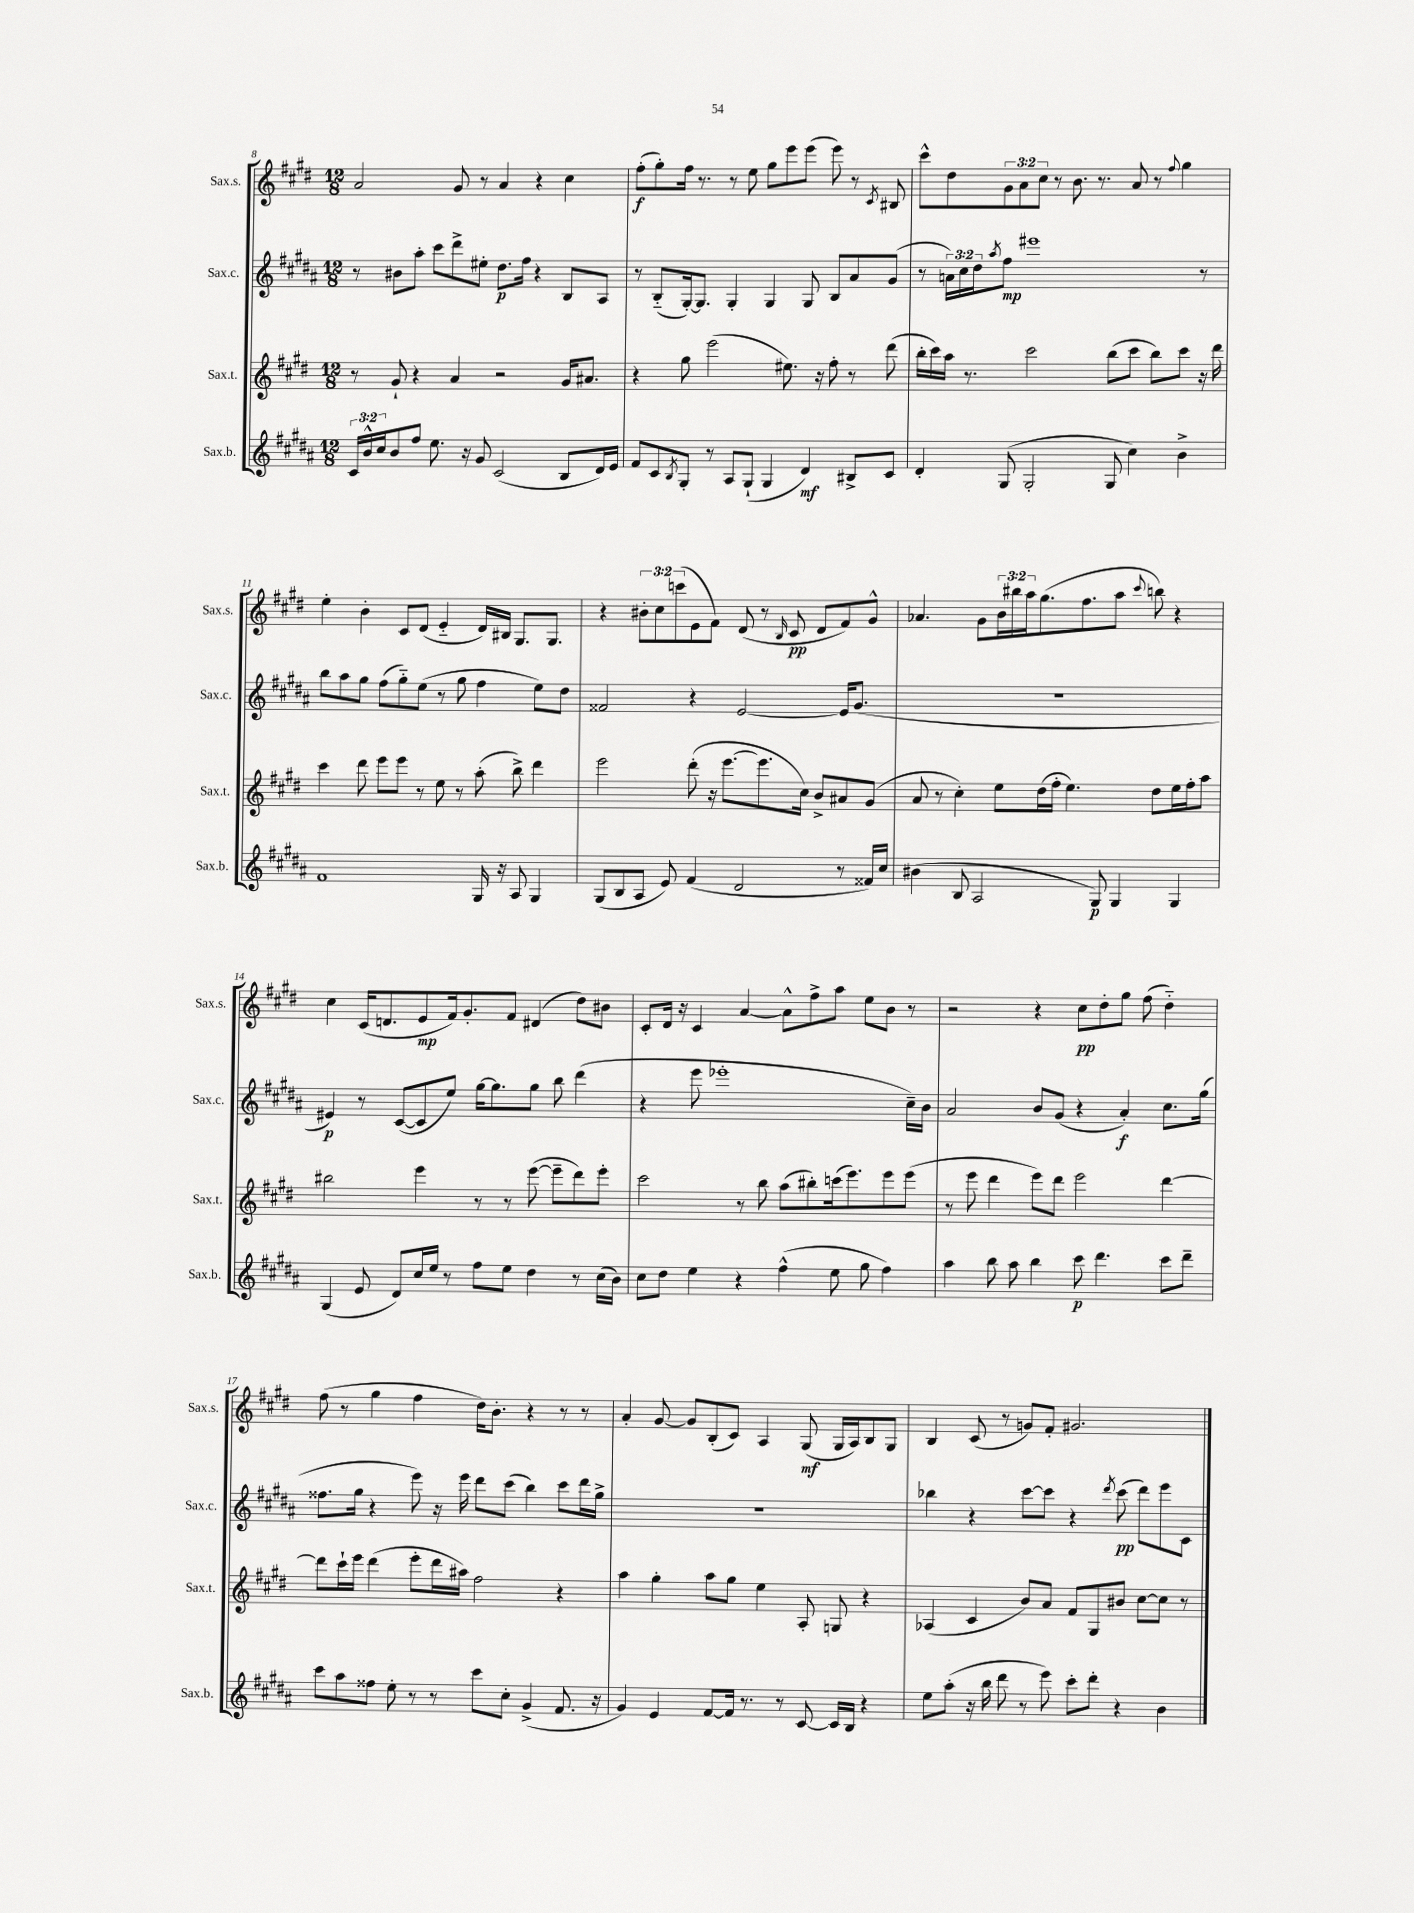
<<
\new StaffGroup <<
\new Staff = "s0" \with { instrumentName = "Sax.s." shortInstrumentName = "Sax.s." } {
    \clef treble \key e \major \numericTimeSignature \time 12/8 \override Staff.TupletNumber.text = #tuplet-number::calc-fraction-text
    a'2 gis'8 r8 a'4 r4 cis''4 |
    fis''8-.\f( gis''8-.) fis''16 r8. r8 e''8 gis''8 e'''8 e'''8( e'''8) r8 \acciaccatura { cis'8 } bis8 |
    cis'''8-^ dis''8 \tuplet 3/2 { gis'8 a'8 cis''8 } r8 b'8. r8. a'8 r8 \appoggiatura { fis''8 } gis''4 |
    e''4-. b'4-. cis'8 dis'8( e'4-_ dis'16) bis16 gis8. gis8. |
    r4 \tuplet 3/2 { bis'8-. cis''8 c'''8( } e'8 fis'8) dis'8( r8 \grace { b16 } cis'8\pp dis'8 fis'8) gis'8-^ |
    aes'4. gis'8 \tuplet 3/2 { b'16 bis''16 a''16 } gis''8.( fis''8. a''8 \appoggiatura { cis'''8 } b''8) r4 |
    cis''4 cis'16( d'8. e'8\mp fis'16) gis'8.-. fis'8 dis'4( dis''8) bis'8 |
    cis'8-. dis'16 r16 cis'4 a'4~ a'8-^ fis''8-> a''8 e''8 b'8 r8 |
    r2 r4 cis''8\pp dis''8-. gis''8 fis''8( dis''4-_) |
    fis''8( r8 gis''4 fis''4 dis''16) b'8.-. r4 r8 r8 |
    a'4-. gis'8~ gis'8 b8-.( cis'8) a4 gis8\mf( gis16 a16) b8 gis8 |
    b4 cis'8( r8 g'8) fis'8-. gis'2. \bar "|." |
}
\new Staff = "s1" \with { instrumentName = "Sax.c." shortInstrumentName = "Sax.c." } {
    \clef treble \key b \major \numericTimeSignature \time 12/8 \override Staff.TupletNumber.text = #tuplet-number::calc-fraction-text
    r8 bis'8 ais''8-. cis'''8 dis'''8-> eis''8-. dis''8.\p fis''16 r4 b8 ais8 |
    r8 b8-_( gis16~-.) gis8. gis4-. gis4 gis8 b8 ais'8 gis'8( |
    r8 \tuplet 3/2 { a'16) cis''16 dis''16 } \acciaccatura { ais''8 } fis''8\mp eis'''1 r8 |
    b''8 ais''8 gis''8 fis''8( gis''8-_) e''8( r8 gis''8 fis''4 e''8) dis''8 |
    fisis'2 r4 e'2~ e'16 gis'8.( |
    R1. |
    eis'4\p) r8 cis'8~( cis'8 e''8) gis''16~ gis''8. gis''8 b''8 dis'''4( |
    r4 e'''8 ees'''1-. cis''16--) b'16 |
    ais'2 b'8 gis'8( r4 ais'4-.\f) cis''8. gis''16( |
    fisis''8. gis''16 r4 e'''8) r16 e'''16 dis'''8 cis'''8( b''4) cis'''8 dis'''16 gis''16-> |
    R1. |
    bes''4 r4 cis'''8~ cis'''8 r4 \acciaccatura { dis'''8 } cis'''8\pp( dis'''8) e'''8 cis'8 \bar "|." |
}
\new Staff = "s2" \with { instrumentName = "Sax.t." shortInstrumentName = "Sax.t." } {
    \clef treble \key e \major \numericTimeSignature \time 12/8
    r8 gis'8-! r4 a'4 r2 gis'16 ais'8. |
    r4 gis''8 e'''2( eis''8.) r16 fis''8-. r8 dis'''8( |
    b''16-. cis'''16) a''16 r8. cis'''2 b''8( cis'''8 b''8) cis'''8 r16 dis'''16 |
    cis'''4 dis'''8 e'''8 e'''8 r8 e''8 r8 a''8-.( b''8->) dis'''4 |
    e'''2 dis'''8-.( r16 e'''8.~ e'''8. cis''16) b'8-> ais'8 gis'8( |
    a'8 r8 cis''4-.) e''8 dis''16( fis''16-. e''4.) dis''8 e''16 fis''16-. a''8 |
    bis''2 e'''4 r8 r8 e'''8~( e'''8-- dis'''8) e'''8-. |
    cis'''2 r8 b''8 a''8( bis''8-.) c'''16( e'''8.) e'''8 e'''8( |
    r8 e'''8 dis'''4 e'''8) dis'''8 e'''2 dis'''4~ |
    dis'''8 cis'''16-! e'''16 dis'''4( e'''8-. dis'''16 ais''16) fis''2 r4 |
    a''4 gis''4-. a''8 gis''8 e''4 a8-. g8 r4 |
    aes4( cis'4 b'8) a'8 fis'8 gis8 bis'8 cis''8~ cis''8 r8 \bar "|." |
}
\new Staff = "s3" \with { instrumentName = "Sax.b." shortInstrumentName = "Sax.b." } {
    \clef treble \key b \major \numericTimeSignature \time 12/8 \override Staff.TupletNumber.text = #tuplet-number::calc-fraction-text
    \tuplet 3/2 { cis'16 b'16-^ cis''16 } b'8 fis''8 e''8. r16 gis'8 cis'2( b8 dis'16) e'16 |
    fis'8 cis'8 \acciaccatura { b8 } gis8-. r8 ais8 gis8-!( gis4 dis'4\mf) bis8-> cis'8 |
    dis'4-. gis8( gis2-. gis8 cis''4) b'4-> |
    fis'1 gis16 r16 ais8 gis4 |
    gis8( b8 ais8 e'8) fis'4( dis'2 r8 fisis'16) cis''16 |
    bis'4( b8 ais2 gis8\p) gis4 gis4 |
    gis4( e'8 dis'8) cis''16 e''16 r8 fis''8 e''8 dis''4 r8 cis''16( b'16) |
    cis''8 dis''8 e''4 r4 fis''4-^( e''8 gis''8 fis''4) |
    ais''4 b''8 ais''8 b''4 cis'''8\p dis'''4. cis'''8 dis'''8-- |
    cis'''8 ais''8 fisis''8 e''8-. r8 r8 cis'''8 cis''8-. gis'4->( fis'8. r16 |
    gis'4) e'4 fis'8~ fis'16 r8. r8 cis'8~ cis'16 b16 r4 |
    e''8 ais''8-.( r16 b''16 dis'''8 r8 e'''8) cis'''8-. dis'''8-. r4 b'4 \bar "|." |
}
>>
>>
\layout { \context { \Score currentBarNumber = #8 } }
